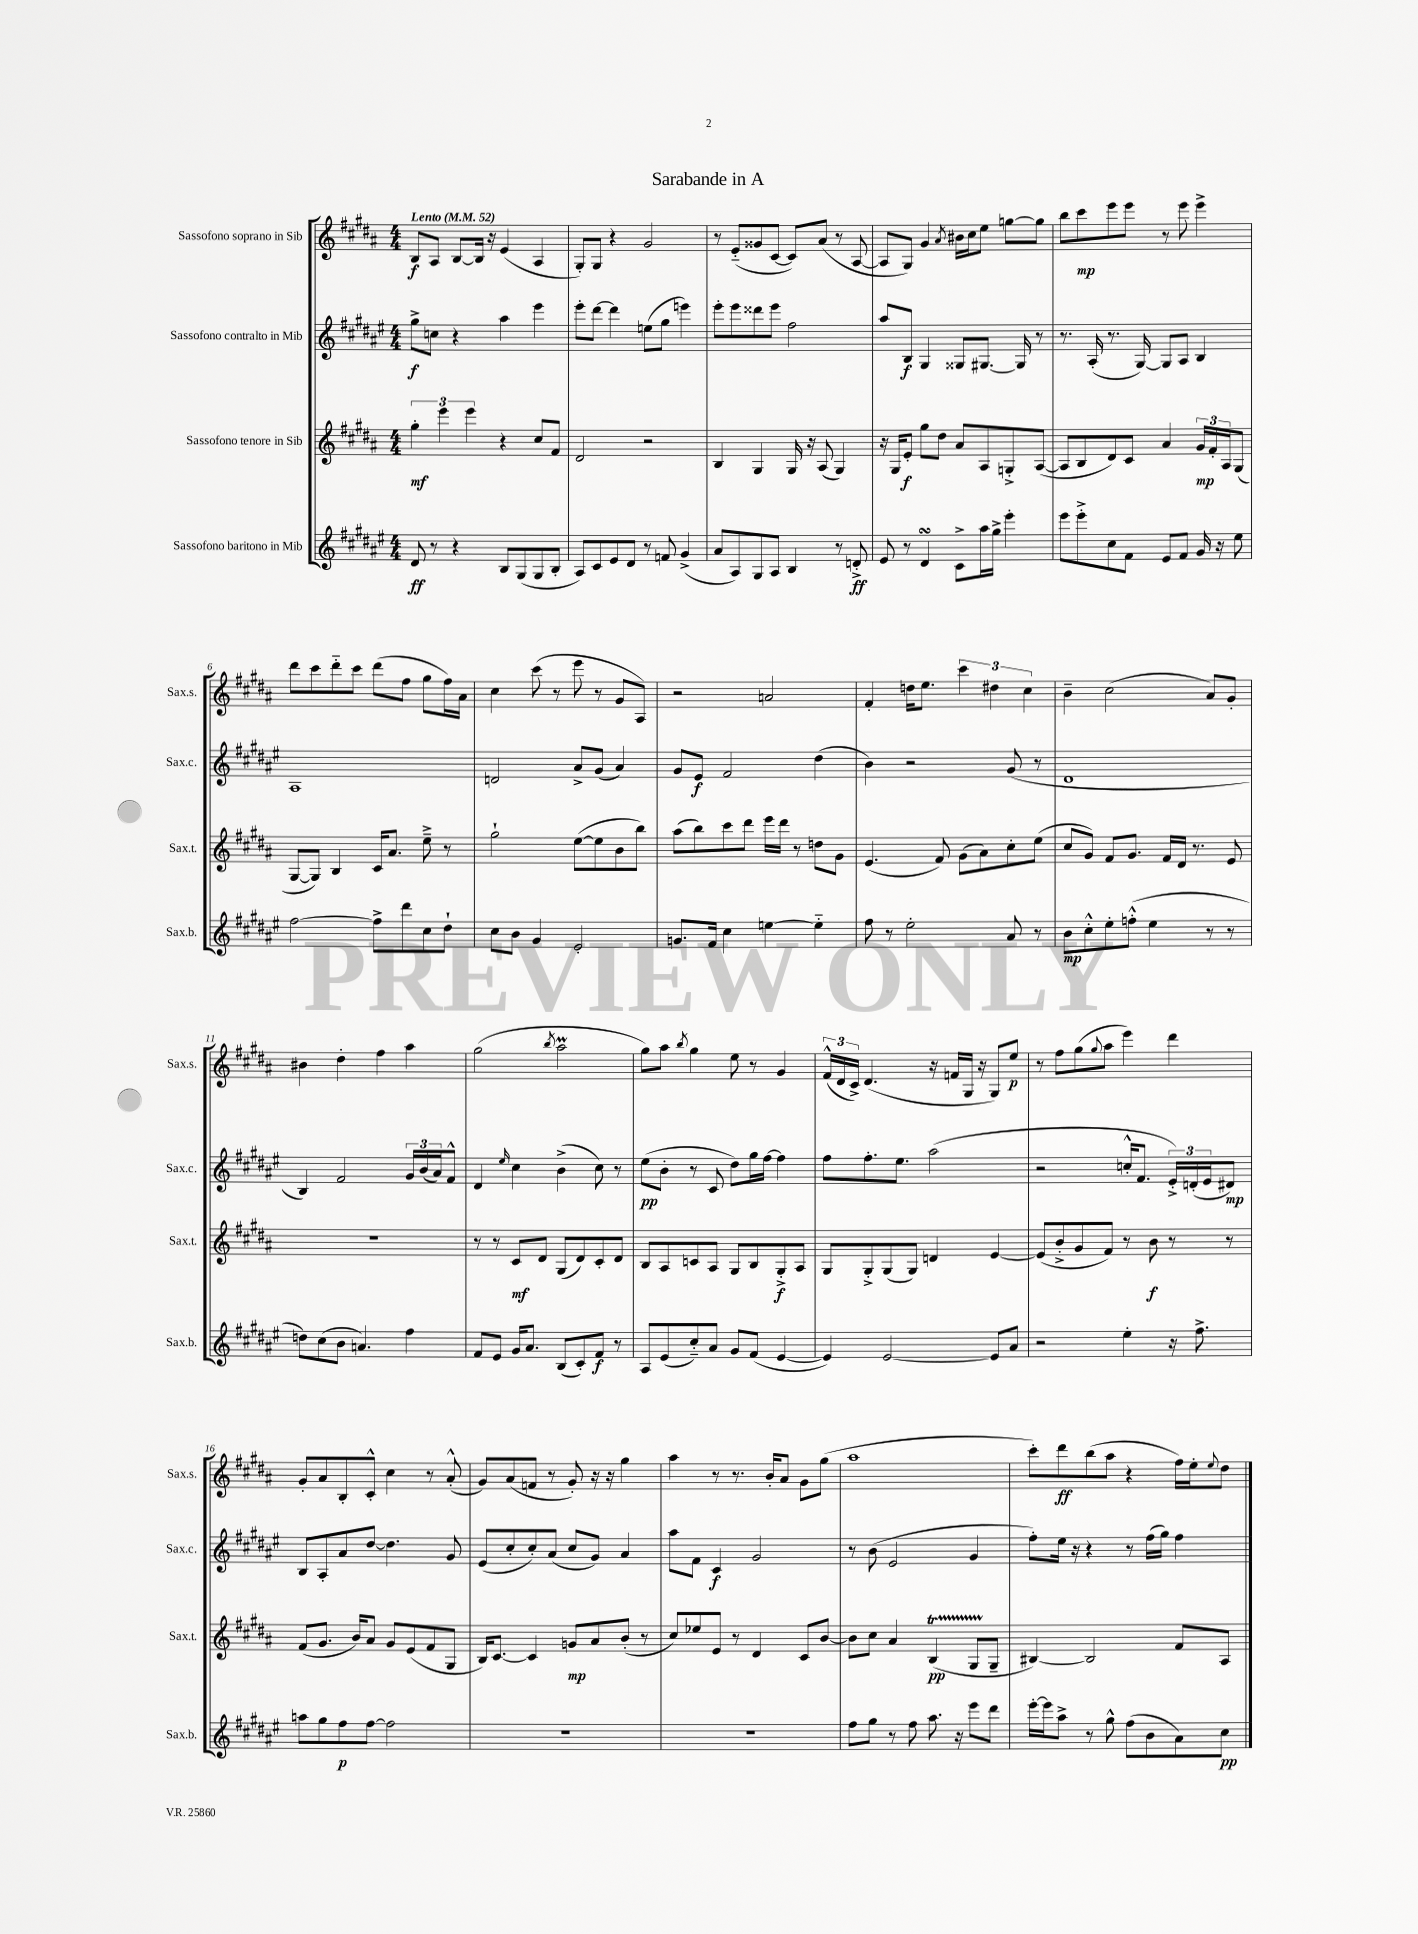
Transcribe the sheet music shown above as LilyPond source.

\header { title = "Sarabande in A" }
<<
\new StaffGroup <<
\new Staff = "s0" \with { instrumentName = "Sassofono soprano in Sib" shortInstrumentName = "Sax.s." } {
    \clef treble \key b \major \numericTimeSignature \time 4/4 \tempo "Lento" 4 = 52
    b8\f ais8 b8~ b16 r16 e'4( ais4 |
    gis8-.) gis8 r4 gis'2 |
    r8 e'8-_( gisis'8 cis'8~ cis'8) ais'8( r8 ais8~ |
    ais8 gis8) gis'4 \acciaccatura { ais'8 } bis'16 cis''16 e''8 g''8~ g''8 |
    b''8 cis'''8\mp e'''8 e'''8 r8 e'''8 e'''4-> |
    dis'''8 cis'''8 dis'''8-_ cis'''8 dis'''8( fis''8 gis''8 fis''16) ais'16 |
    cis''4 cis'''8( r8 e'''8 r8 gis'8 ais8) |
    r2 a'2 |
    fis'4-. d''16 e''8. \tuplet 3/2 { cis'''4 dis''4 cis''4 } |
    b'4-- cis''2( ais'8) gis'8-. |
    bis'4 dis''4-. fis''4 ais''4 |
    gis''2( \acciaccatura { b''8 } ais''2\prall |
    gis''8) ais''8 \acciaccatura { b''8 } gis''4 e''8 r8 gis'4 |
    \tuplet 3/2 { fis'16-^( dis'16 cis'16->) } dis'4.( r16 f'16 gis16 r16 gis8) e''8\p |
    r8 fis''8 gis''8( \appoggiatura { gis''8 } ais''8 e'''4) dis'''4 |
    gis'8-. ais'8 b8-. cis'8-.-^ cis''4 r8 ais'8-.-^( |
    gis'8) ais'8( f'8 r8 gis'8-.) r16 r16 gis''4 |
    ais''4 r8 r8. b'16-. ais'8 gis'8 gis''8( |
    ais''1 |
    cis'''8-.) dis'''8\ff b''8( ais''8 r4 fis''16) e''16-. \appoggiatura { e''8 } dis''8 \bar "|." |
}
\new Staff = "s1" \with { instrumentName = "Sassofono contralto in Mib" shortInstrumentName = "Sax.c." } {
    \clef treble \key fis \major \numericTimeSignature \time 4/4
    gis''8->\f c''8 r4 ais''4 eis'''4 |
    eis'''8-. dis'''8~ dis'''4 e''8( gis''8 e'''4) |
    eis'''8-. eis'''8 disis'''8 eis'''8 fis''2 |
    ais''8 b8\f gis4 gisis8 gis8.~ gis16 r8 |
    r8. ais16-.( r8. gis16~) gis8 ais8 b4 |
    ais1 |
    d'2 ais'8-> gis'8( ais'4) |
    gis'8 eis'8\f fis'2 dis''4( |
    b'4) r2 gis'8( r8 |
    dis'1 |
    b4) fis'2 \tuplet 3/2 { gis'16 b'16( ais'16) } fis'8-^ |
    dis'4 \grace { eis''16 } cis''4 b'4->( cis''8) r8 |
    eis''8\pp( b'8-. r8 cis'8 dis''8) gis''16 fis''16~ fis''4 |
    fis''8 fis''8.-. eis''8. ais''2( |
    r2 c''16-.-^ fis'8. \tuplet 3/2 { eis'16-.->) d'16-.( eis'16 } dis'8\mp) |
    b8 ais8-. ais'8 dis''8~ dis''4. gis'8 |
    eis'8( cis''8-. cis''8-.) ais'8( cis''8 gis'8) ais'4 |
    ais''8 fis'8 cis'4\f gis'2 |
    r8 b'8( eis'2 gis'4 |
    fis''8-.) eis''16 r16 r4 r8 fis''16( gis''16) fis''4 \bar "|." |
}
\new Staff = "s2" \with { instrumentName = "Sassofono tenore in Sib" shortInstrumentName = "Sax.t." } {
    \clef treble \key b \major \numericTimeSignature \time 4/4
    \tuplet 3/2 { gis''4-.\mf e'''4 e'''4 } r4 cis''8 fis'8 |
    dis'2 r2 |
    b4 gis4 gis16 r16 ais8( gis4) |
    r16 gis16 e'8-.\f gis''8 dis''8 ais'8 ais8 g8-.-> ais8~( |
    ais8 b8 dis'8) cis'8 ais'4 \tuplet 3/2 { gis'16\mp fis'16-. ais16 } gis8( |
    gis8~ gis8) b4 cis'16 ais'8. e''8---> r8 |
    gis''2-! e''8~( e''8 b'8 b''8) |
    ais''8( b''8) cis'''8 dis'''8 e'''16 dis'''16 r8 d''8 gis'8 |
    e'4.( fis'8) gis'8( ais'8) cis''8-. e''8( |
    cis''8 gis'8) fis'8 gis'8. fis'16 dis'16 r8. e'8 |
    R1 |
    r8 r8 cis'8\mf dis'8 gis8( dis'8) cis'8-. dis'8 |
    b8 ais8 c'8 ais8 gis8 b8 gis8-.->\f ais8 |
    gis8 gis8-.-> gis8( gis8) d'4 e'4~ |
    e'8( b'8-.-> gis'8 fis'8) r8 b'8\f r8 r8 |
    fis'8( gis'8. b'16) ais'8 gis'8 e'8( fis'8 gis8 |
    b16) cis'8.~ cis'4 g'8\mp ais'8 b'8-.( r8 |
    cis''8) ees''8 e'8 r8 dis'4 cis'8 b'8~ |
    b'8 cis''8 ais'4 b4\startTrillSpan\pp( gis8 gis8--\stopTrillSpan |
    bis4~) bis2 fis'8 ais8 \bar "|." |
}
\new Staff = "s3" \with { instrumentName = "Sassofono baritono in Mib" shortInstrumentName = "Sax.b." } {
    \clef treble \key fis \major \numericTimeSignature \time 4/4
    dis'8\ff r8 r4 b8 gis8( gis8 b8-. |
    ais8) cis'8 eis'8 dis'8 r8 f'8 gis'4->( |
    ais'8 ais8) gis8 ais8 b4 r8 d'8-.->\ff |
    eis'8 r8 dis'4\turn cis'8-> ais''16 gis''16-> eis'''4-. |
    eis'''8 eis'''8-.-> cis''8 fis'8 eis'8 fis'8 gis'16 r16 eis''8 |
    fis''2~ fis''8-> dis'''8 cis''8 dis''8-! |
    cis''8 b'8 gis'4 eis'2-. |
    g'8. fis'16 cis''4 e''4~ e''4-_ |
    fis''8 r8 eis''2-. ais'8 r8 |
    b'8\mp cis''8-.-^ eis''8-. f''8-.-^( eis''4 r8 r8 |
    d''8) cis''8( b'8 a'4.) fis''4 |
    fis'8 eis'8 gis'16 ais'8. b8( cis'8-.) fis'8\f r8 |
    ais8 eis'8( cis''8-_) ais'8 gis'8 fis'8( eis'4~ |
    eis'4) eis'2~ eis'8 ais'8 |
    r2 eis''4-. r16 fis''8.-> |
    a''8 gis''8 fis''8\p fis''8~ fis''2 |
    R1 |
    R1 |
    fis''8 gis''8 r8 fis''8 ais''8. r16 eis'''8 dis'''8 |
    eis'''16~-. eis'''16 ais''8-> r8 gis''8-^ fis''8( b'8 ais'8) cis''8\pp \bar "|." |
}
>>
>>
